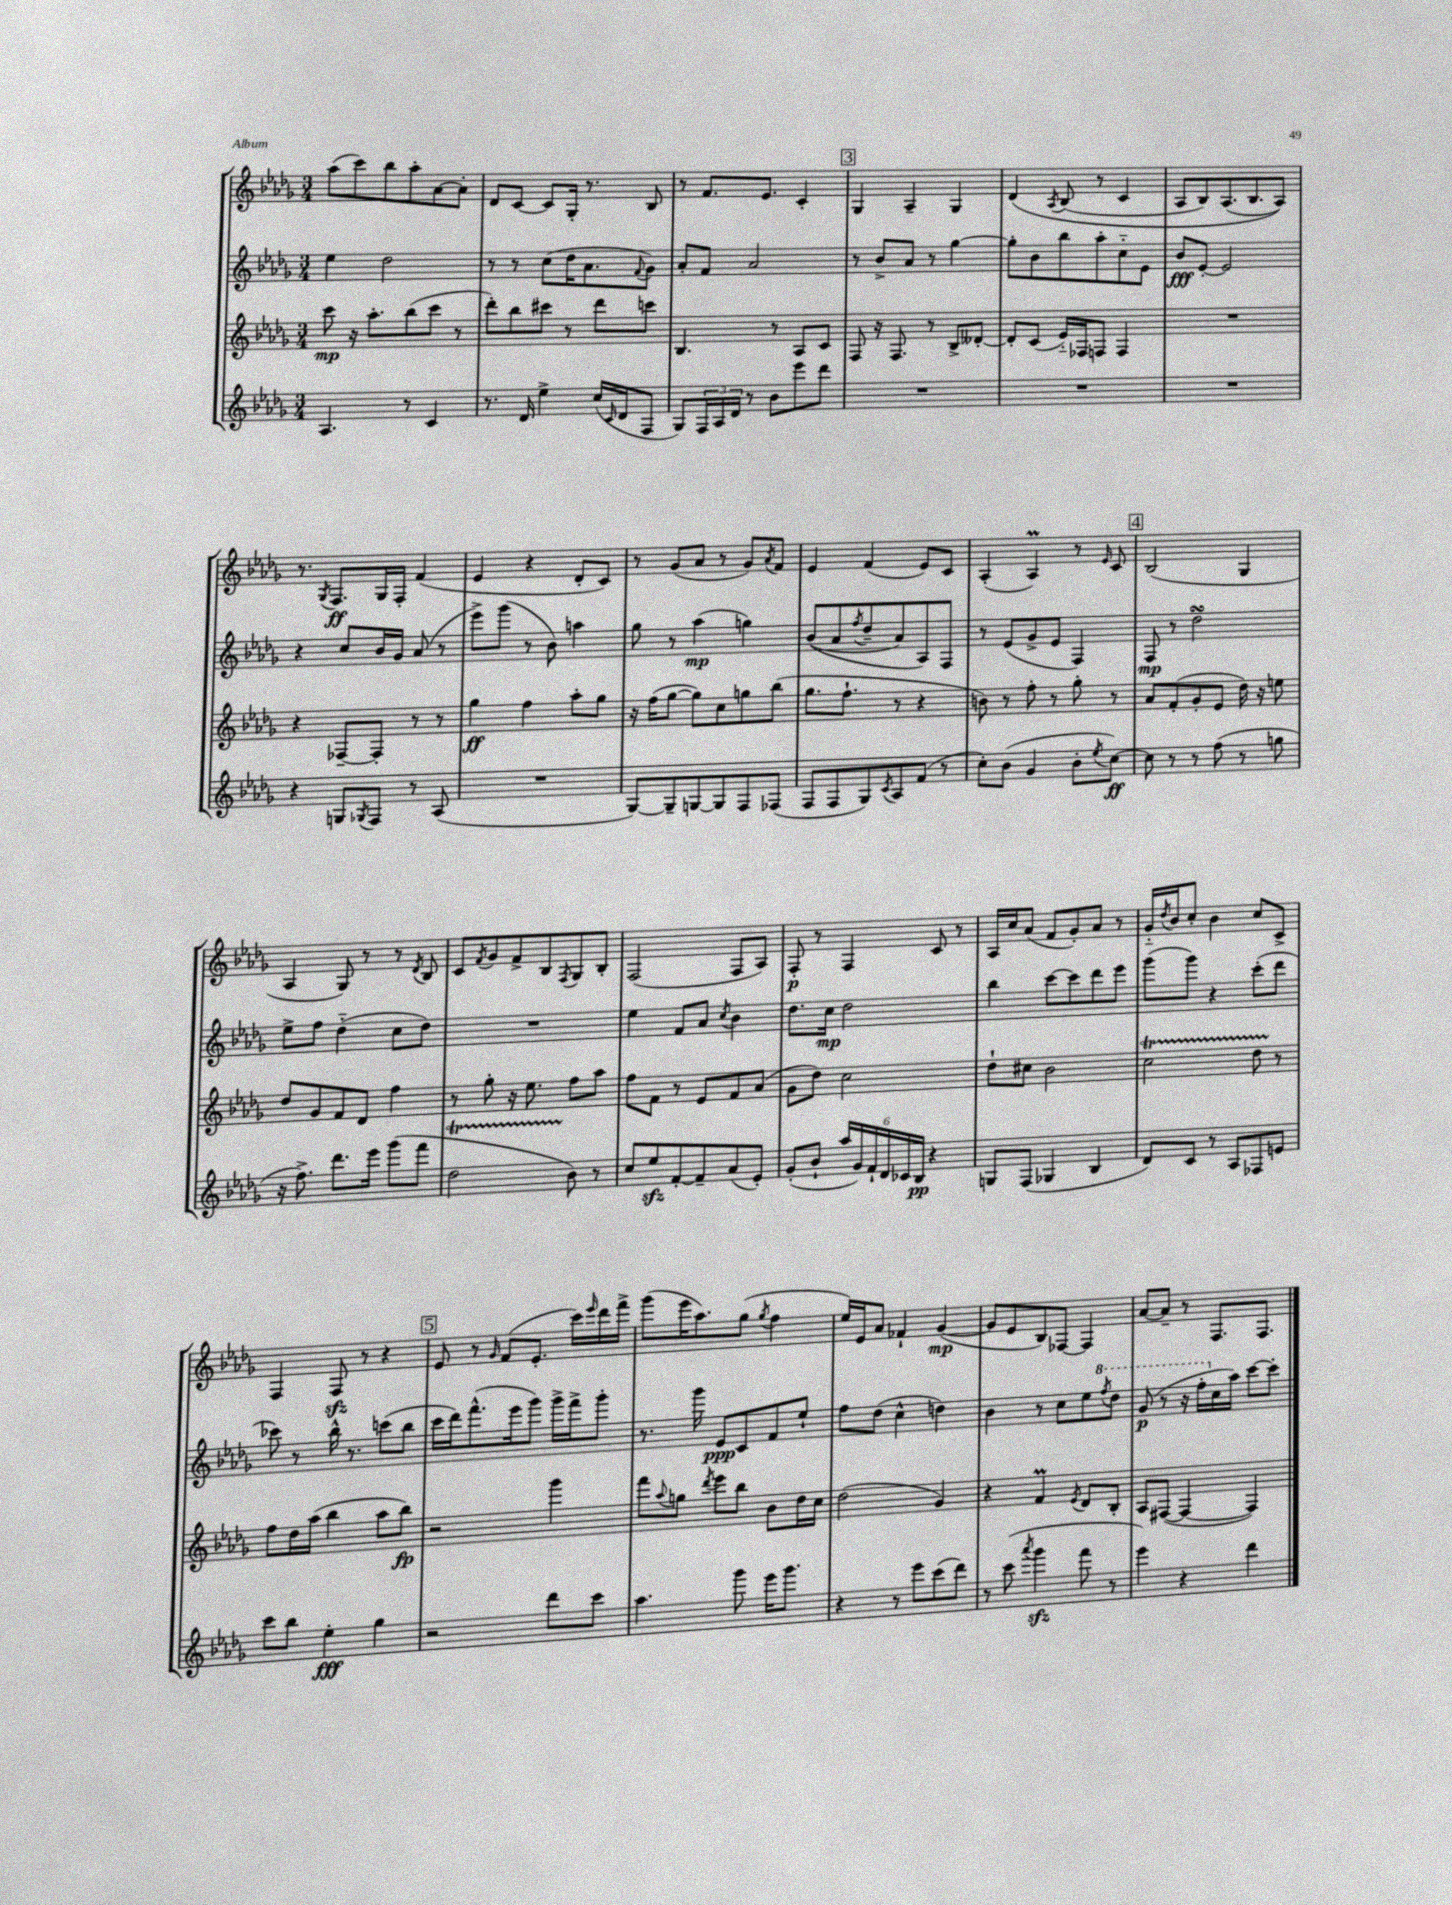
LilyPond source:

<<
\new StaffGroup <<
\new Staff = "s0" {
    \clef treble \key des \major \numericTimeSignature \time 3/4
    aes''8( c'''8) bes''8 aes''8-. aes'8~ aes'8-. |
    des'8 c'8~ c'8 ges16-. r8. bes8 |
    r8 f'8. ees'8. c'4-. |
    \mark \markup { \box "3" } ges4 aes4-- ges4 |
    des'4\( \acciaccatura { aes8 } bes8( r8 c'4 |
    aes8 bes8) aes8.( bes8. aes8)\) |
    r8. \acciaccatura { ges8 } f8.\ff ges16 f16-. f'4( |
    ees'4 r4 des'8-. c'8) |
    r8 ges'8( aes'8 r8 ges'8) \acciaccatura { aes'8 } f'8 |
    ees'4 f'4( ees'8) c'8 |
    aes4-.( aes4\prall) r8 \grace { ees'16 } c'8 |
    \mark \markup { \box "4" } bes2( ges4 |
    aes4 ges8) r8 r8 \acciaccatura { des'8 } bes8 |
    c'8 \acciaccatura { f'8 } ges'8 f'8-> bes8 \acciaccatura { f8 } ges8 bes8-. |
    f2( f8 aes8) |
    f8-.\p r8 f4 c'8 r8 |
    aes16 c''16 aes'8( f'8 ges'8-.) aes'8 r8 |
    ges'16-_ \acciaccatura { des''8 } bes'16 c''8-. bes'4 c''8 c'8-> |
    f4 f8\sfz r8 r4 |
    \mark \markup { \box "5" } ees'8 r8 \grace { ges'16 } f'8( ees'8.-. c'''16) \grace { ees'''16 } des'''16 f'''16-> |
    ges'''8( ees'''16 aes''8.) ges''8( \acciaccatura { ges''8 } f''4 |
    ees''16) ees'16 aes'8 fes'4-! ges'4~\mp( |
    ges'8 ees'8 bes8) fes8~ fes4 |
    aes'8~ aes'8-- r8 f8. f8. \bar "|." |
}
\new Staff = "s1" {
    \clef treble \key des \major \numericTimeSignature \time 3/4
    ees''4 des''2 |
    r8 r8 c''8( des''16 aes'8. \appoggiatura { f'8 } ges'8) |
    aes'8-. f'8 aes'2 |
    \mark \markup { \box "3" } r8 bes'8-> aes'8 r8 ges''4~ |
    ges''8-. bes'8 bes''8 aes''8-. c''8-_ ees'8 |
    bes'8\fff ees'8~-. ees'2 |
    r4 c''8 bes'16 ges'16 aes'8( r8 |
    ees'''8->) ges'''8( r8 bes'8) a''4 |
    ges''8 r8 aes''4\mp( g''4) |
    bes'8(\( aes'8 \acciaccatura { f''8 } des''8-- aes'8) aes8\) f8 |
    r8 ees'8( ges'8-> ees'8 f4) |
    \mark \markup { \box "4" } f8\mp r8 des''2\turn |
    ees''8-> f''8 des''4-_( c''8 des''8) |
    R2. |
    ees''4 f'8 aes'8 \acciaccatura { c''8 } bes'4 |
    des''8. c''16\mp des''2 |
    bes''4 c'''8~ c'''8 des'''8 ees'''8 |
    ges'''8( ges'''8) r4 c'''8-.( des'''8 |
    ces'''8) r8 bes''16-^ r8. c'''8( bes''8 |
    \mark \markup { \box "5" } c'''16 des'''16) f'''8.-^( ees'''16 ges'''8) ges'''16-> f'''16-> ges'''8-. |
    r8. ges'''16 ees'8\ppp c'8 f'8 ees''8-! |
    f''8 des''8( c''4-^ d''4) |
    bes'4 r8 c''8 ees''8 \ottava #1 \acciaccatura { f'''8 } des'''8 |
    ges''8\p( r8 r16 f'''16-. \ottava #0 c''16 aes''16) c'''8~ c'''8-. \bar "|." |
}
\new Staff = "s2" {
    \clef treble \key des \major \numericTimeSignature \time 3/4
    c'''8\mp r16 aes''8.-. bes''8( c'''8 r8 |
    des'''8-.) bes''8 cis'''8 r8 des'''8 c'''8 |
    bes4. r8 aes8 c'8 |
    \mark \markup { \box "3" } f8 r16 f8. r8 bes8-> deses'8~-. |
    deses'8-. c'8( ees'16-_) fes16 f8 f4 |
    R2. |
    r4 fes8~-- fes8-. r8 r8 |
    ges''4\ff f''4 aes''8-. ges''8 |
    r16 f''16( ges''8~ ges''8) c''8 g''8 bes''8( |
    ges''8. f''8.-! r8 r4 |
    b'8) r8 f''8-. r8 ges''8-. r8 |
    \mark \markup { \box "4" } aes'8 f'8-.( ges'8-. ees'8 des''16) r16 e''8 |
    des''8 ges'8 f'8 des'8 f''4 |
    r8 ges''8-. r16 ees''8. f''8 aes''8 |
    f''8 f'8 r8 ees'8 f'8 aes'8( |
    ges'8 des''8) c''2 |
    des''8-! cis''8 bes'2 |
    c''2\startTrillSpan des''8 r8\stopTrillSpan |
    f''8 des''16 aes''16( bes''4 aes''8 bes''8\fp) |
    \mark \markup { \box "5" } r2 ges'''4 |
    f'''8 \appoggiatura { aes''8 } g''8 \acciaccatura { des'''8 } ees'''8 bes''8 bes'8 des''16 c''16 |
    des''2( ges'4) |
    r4 f'4\prall \acciaccatura { ees'8 } des'8 bes8-. |
    aes8 fis8~( fis4~ fis4) \bar "|." |
}
\new Staff = "s3" {
    \clef treble \key des \major \numericTimeSignature \time 3/4
    aes4. r8 c'4 |
    r8. des'16 ees''4-> c''16( \grace { c'16 } des'16 f8 |
    ges8) \tuplet 3/2 { f16 aes16 des'16 } r8 bes'8 ees'''8 des'''8 |
    \mark \markup { \box "3" } R2. |
    R2. |
    R2. |
    r4 g8 \acciaccatura { ges8 } f8 r8 aes8( |
    R2. |
    ges8~) ges8-- g8~ g8 f8 fes8( |
    f8 f8 ges8) \acciaccatura { c'8 } aes8 f'8( r8 |
    c''8-.) bes'8( ges'4 bes'8-. \acciaccatura { ees''8 } c''8~\ff) |
    \mark \markup { \box "4" } c''8 r8 r8 f''8( r8 g''8 |
    r16 f''8.->) des'''8. ees'''16 ges'''8( f'''8 |
    des''2\startTrillSpan bes'8\stopTrillSpan) r8 |
    c''8 ees''8\sfz f'8~-. f'8-- aes'8( ees'8-.) |
    ges'8-.( bes'8-! \tuplet 6/4 { aes''16 ges'16) f'16-! des'16 ces'16 bes16\pp } r4 |
    g8 f8( ges4 bes4 |
    des'8) c'8 r8 aes8 fes8 e'8 |
    c'''8 bes''8 ees''4-.\fff ges''4 |
    \mark \markup { \box "5" } r2 des'''8 c'''8 |
    aes''4. ges'''8 ees'''16 ges'''8. |
    r4 r8 ees'''8 c'''8( des'''8) |
    r8 c'''8( \acciaccatura { aes'''8 } ges'''4\sfz f'''8 r8 |
    ees'''4) r4 des'''4 \bar "|." |
}
>>
>>
\layout { \context { \Score \remove "Bar_number_engraver" } }
